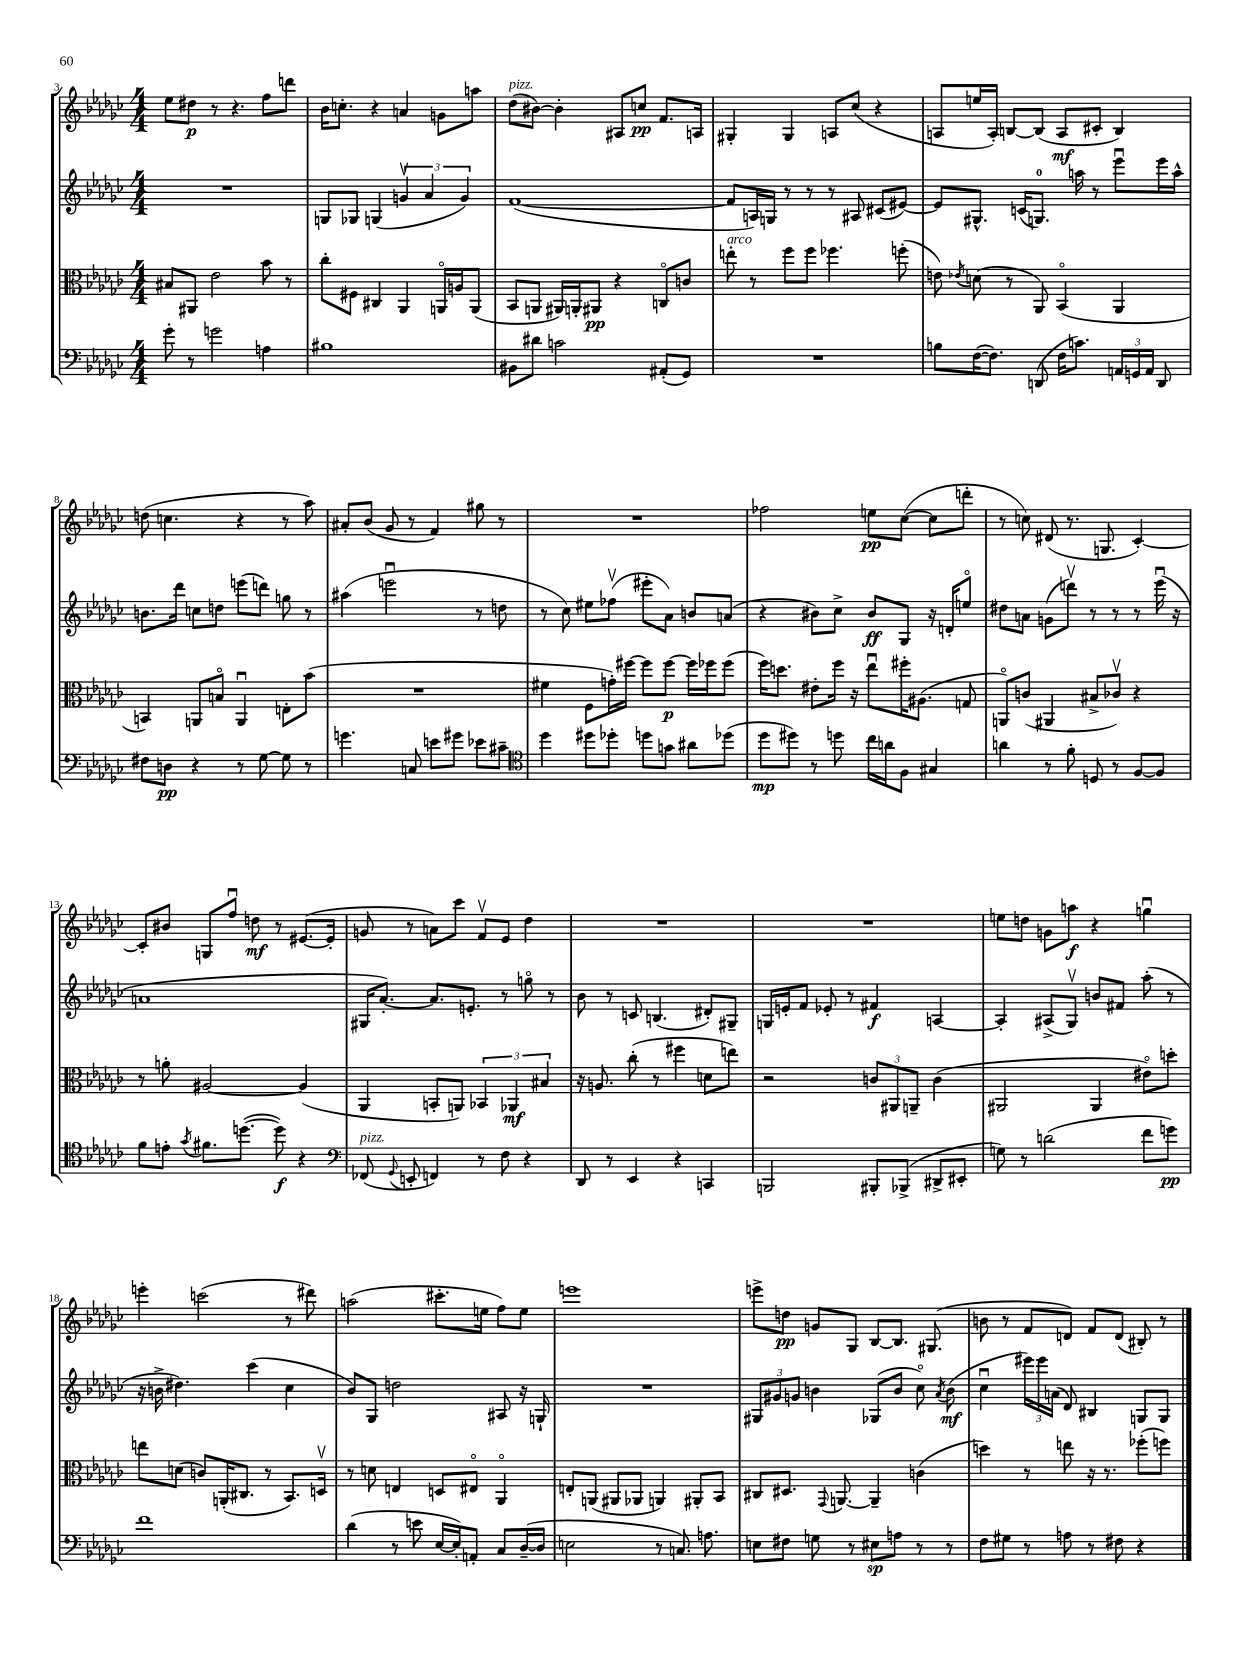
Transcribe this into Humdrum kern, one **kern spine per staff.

**kern	**kern	**kern	**kern
*staff4	*staff3	*staff2	*staff1
*clefF4	*clefC3	*clefG2	*clefG2
*k[b-e-a-d-g-c-]	*k[b-e-a-d-g-c-]	*k[b-e-a-d-g-c-]	*k[b-e-a-d-g-c-]
*M4/4	*M4/4	*M4/4	*M4/4
8g-'\	8B#/L	1r	8ee-\L
8r	8AA#/J	.	8dd#\J
2g\	2e-\	.	8r
.	.	.	4.r
4A\	8b-\	.	8ff\L
.	8r	.	8ddd\J
=	=	=	=
1B#	8cc-'\L	8G/L	16b-\LK
.	.	.	8.cc'\J
.	8F#\J	8G-/J	.
.	4C#/	(4G/	4r
.	4AA-/	6gv/	4a/
.	.	6a-/	.
.	16AAo/LL	.	8g\L
.	16A/J	.	.
.	.	6g/)	.
.	(8AA/J	.	8aa\J
=	=	=	=
8BB#\L	8BB-/L	([1f	(8dd-\L
8d#\J	8AA/J	.	[8b#\J)
2c\	16AA#/LL)	.	4b#'\]
.	16AA'/J	.	.
.	8AA#/J	.	.
.	4r	.	8A#/L
.	.	.	8cc/J
(8AA#'/L	8Co/L	.	8.f/L
8GG-/J)	8c/J	.	.
.	.	.	16A/Jk
=	=	=	=
1r	8ee'\	8f/]L	4G#'/
.	8r	16A/L)	.
.	.	16G/JJ	.
.	8ff\L	8r	4G#/
.	8ff\J	8r	.
.	4.ff-\	8r	8A/L
.	.	8A#/	(8cc-/J
.	.	(8c#/L	4r
.	(8ff'\	[8e#/J)	.
=	=	=	=
8B\L	8e\)	8e#/]L	8A/L
.	8qe-/	.	.
([16F\K	(8d\	8.G#^^/J	16ee/L
8.F\]J)	.	.	16A'/JJ)
.	8r	.	[8B/L
.	.	(16c/LK	.
(8DD/	8AA-/)	8.G/J)	(8B/]J
16F\LK	(4BB-o/	.	8A/L
8.c\J)	.	16aa\	.
.	.	8r	8c#'/J
24AA/LL	4AA-/	8eee-u\L	4B/)
24GG/	.	.	.
24AA/JJ	.	.	.
8DD/	.	16eee-\L	.
.	.	16aa^^\JJ	.
=	=	=	=
8F#\L	4BB/)	8.b\L	(8dd\
8D\J	.	.	4.cc\
.	.	16ddd-\Jk	.
4r	8AA/L	8cc\L	.
.	8Bo/J	8dd\J	.
8r	4AAu/	(8eee\L	4r
[8G-\	.	8ddd\J)	.
8G-\]	8E'\L	8gg\	8r
8r	(8b-\J	8r	8aa-\)
=	=	=	=
4.g\	1r	(4aa#\	8a#'/L
.	.	.	(8b-/J
.	.	2eeeu\	8g-/
8C/	.	.	8r
8e\L	.	.	4f/)
8g#\J	.	.	.
8e-\L	.	8r	8gg#\
8c#~\J	.	8dd\	8r
=	=	=	=
*clefC4	*	*	*
4dd-\	4f#\	8r	1r
.	.	8cc-\)	.
8dd#\L	8F\L	8ee#\L	.
8dd-'\J	16g'\L)	(8ff-v\J	.
.	[16ff#\JJ	.	.
8dd\L	8ff#\]L	8eee#'\L	.
8g\J	[8ff#\J	8a-\J)	.
8a#\L	16ff#\]LL	8b/L	.
.	16ff-\J	.	.
(8dd-\J	(8ff-\J	(8a/J	.
=	=	=	=
8dd-\L	16ff\LK)	4r	2ff-\
.	8.dd\J	.	.
8dd#\J)	.	.	.
8r	8e#'\L	8b#\L)	.
8dd\	16ff\Jk	8cc-^\J	.
.	16r	.	.
16cc-\LL	8ee-u\L	8b#/L	8ee\L
16a\J	.	.	.
8F\J	16ff#'\K	8G-/J	([8cc-\J
.	(8.A#\J	.	.
4G#/	.	16r	8cc-\]L
.	.	16d'/LK	.
.	8G/	8eeo/J	8ddd'\J
=	=	=	=
4a\	8AAo/L)	8dd#\L	8r
.	(8c/J	8a\J	8cc\)
8r	4AA#/	(8g\L	(8d#/
8f'\	.	8dddv\J)	8.r
8D/	8B#^/L	8r	.
.	.	.	8.G/
8r	8c-v/J)	8r	.
[8F/L	4r	8r	[4c-'/)
8F/]J	.	(16eee-u\	.
.	.	16r	.
=	=	=	=
8f\L	8r	1a	8c-'/]L
8e'\J	8a'\	.	8b#/J
8qg-/	.	.	.
8.f#\L	[2A#/	.	8G/L
.	.	.	8ffu/J
([8.dd\J	.	.	.
.	.	.	8dd\
8dd\])	.	.	8r
4r	(4A#/]	.	([8.e#/L
.	.	.	16e#'/]Jk
=	=	=	=
*clefF4	*	*	*
(8FF-/	4AA-/	16G#/LK	8g/
.	.	[8.a-'/J)	.
8qqGG-/	.	.	.
8EE'/	.	.	8r
4FF/)	8BB'/L	8.a-/]L	8a\L)
.	8AA/J)	.	8ccc-\J
.	.	8.e'/J	.
8r	6BB-/	.	8fv/L
8F\	.	8r	8e-/J
.	6AA-/	.	.
4r	.	8ggo\	4dd-\
.	6B#/	.	.
.	.	8r	.
=	=	=	=
8DD-/	16r	8b-\	1r
.	8.A/	.	.
8r	.	8r	.
4EE-/	(8cc-'\	8c/	.
.	8r	(4.B/	.
4r	4ff#\	.	.
4CC/	8d\L	8d#'/L)	.
.	8ee\J)	8G#~/J	.
=	=	=	=
2BBB/	2r	16G/LL	1r
.	.	16e'/J	.
.	.	8f/J	.
.	.	8e-'/	.
.	.	8r	.
8BBB#'/L	12c/L	4f#/	.
.	12AA#/	.	.
(8BBB-^/J	.	.	.
.	12AA~/J	.	.
8DD#^/L	(4c\	[4A/	.
8EE#'/J	.	.	.
=	=	=	=
8G\)	2AA#/	4A'/]	8ee\L
8r	.	.	8dd\J
(2d\	.	(8A#^/L	8g\L
.	.	8G-v/J)	8aa\J
.	4AA#/	8b/L	4r
.	.	8f#/J	.
8f\L	8e#o\L)	(8aa-'\	4ggu\
8g\J)	8dd'\J	8r	.
=	=	=	=
1f	8ee\L	16r	4eee'\
.	.	16b^\	.
.	(8d\J	4.dd#\)	.
.	8c/L)	.	(2ccc\
.	(16AA'/K	.	.
.	8.C#/J	.	.
.	.	(4ccc-\	.
.	8r	.	.
.	8.BB-/L)	4cc-\	8r
.	.	.	8ddd#\)
.	16Dv/Jk	.	.
=	=	=	=
(4d-\	8r	8b-/L)	(2aa\
.	8d\	8G-/J	.
8r	4E/	2dd\	.
8e\	.	.	.
[16E-/LL	8D/L	.	8.ccc#'\L
16E-'/]J)	.	.	.
8AA'/J	8E#o/J	.	.
.	.	.	16ee\Jk
8C-/L	4AA-o/	8A#/	8ff\L)
([16D-~/L	.	16r	8ee\J
16D-/]JJ	.	16G`/	.
=	=	=	=
2E\	8E'/L	1r	1eee
.	(8AA/J	.	.
.	8AA#/L	.	.
.	8AA-/J	.	.
8r	4AA/)	.	.
8.C/)	.	.	.
.	8AA#'/L	.	.
8.A\	.	.	.
.	8BB-/J	.	.
=	=	=	=
8E\L	8C#/L	12G#/L	8eee^\L
.	.	12g#/	.
8F#\J	8.D#/J	.	8dd\J
.	.	12g/J	.
8G\	.	4b\	8g/L
.	8qqGG-/	.	.
.	[8.AA/	.	.
8r	.	.	8G-/J
8E#\L	4AA~/]	(8G-/L	[8B-/L
8A\J	.	8b/J	8.B-/]J
8r	(4c\	8cc-o\)	.
.	.	.	(8.G#/
.	.	8qa-/	.
8r	.	(8b\	.
=	=	=	=
8F\L	4dd\)	4cc-u\	8b\
8G#\J	.	.	8r
8r	8r	24eee#\LL)	8f/L
.	.	24eee#\	.
.	.	(24a\JJ	.
8A\	8ee\	8d-/)	8d/J)
8r	16r	4B#/	8f/L
.	8.r	.	.
8F#\	.	.	(8d/J
4r	(8ff-'\L	8G/L	8B#'/)
.	8ff\J)	8G/J	8r
==	==	==	==
*-	*-	*-	*-
